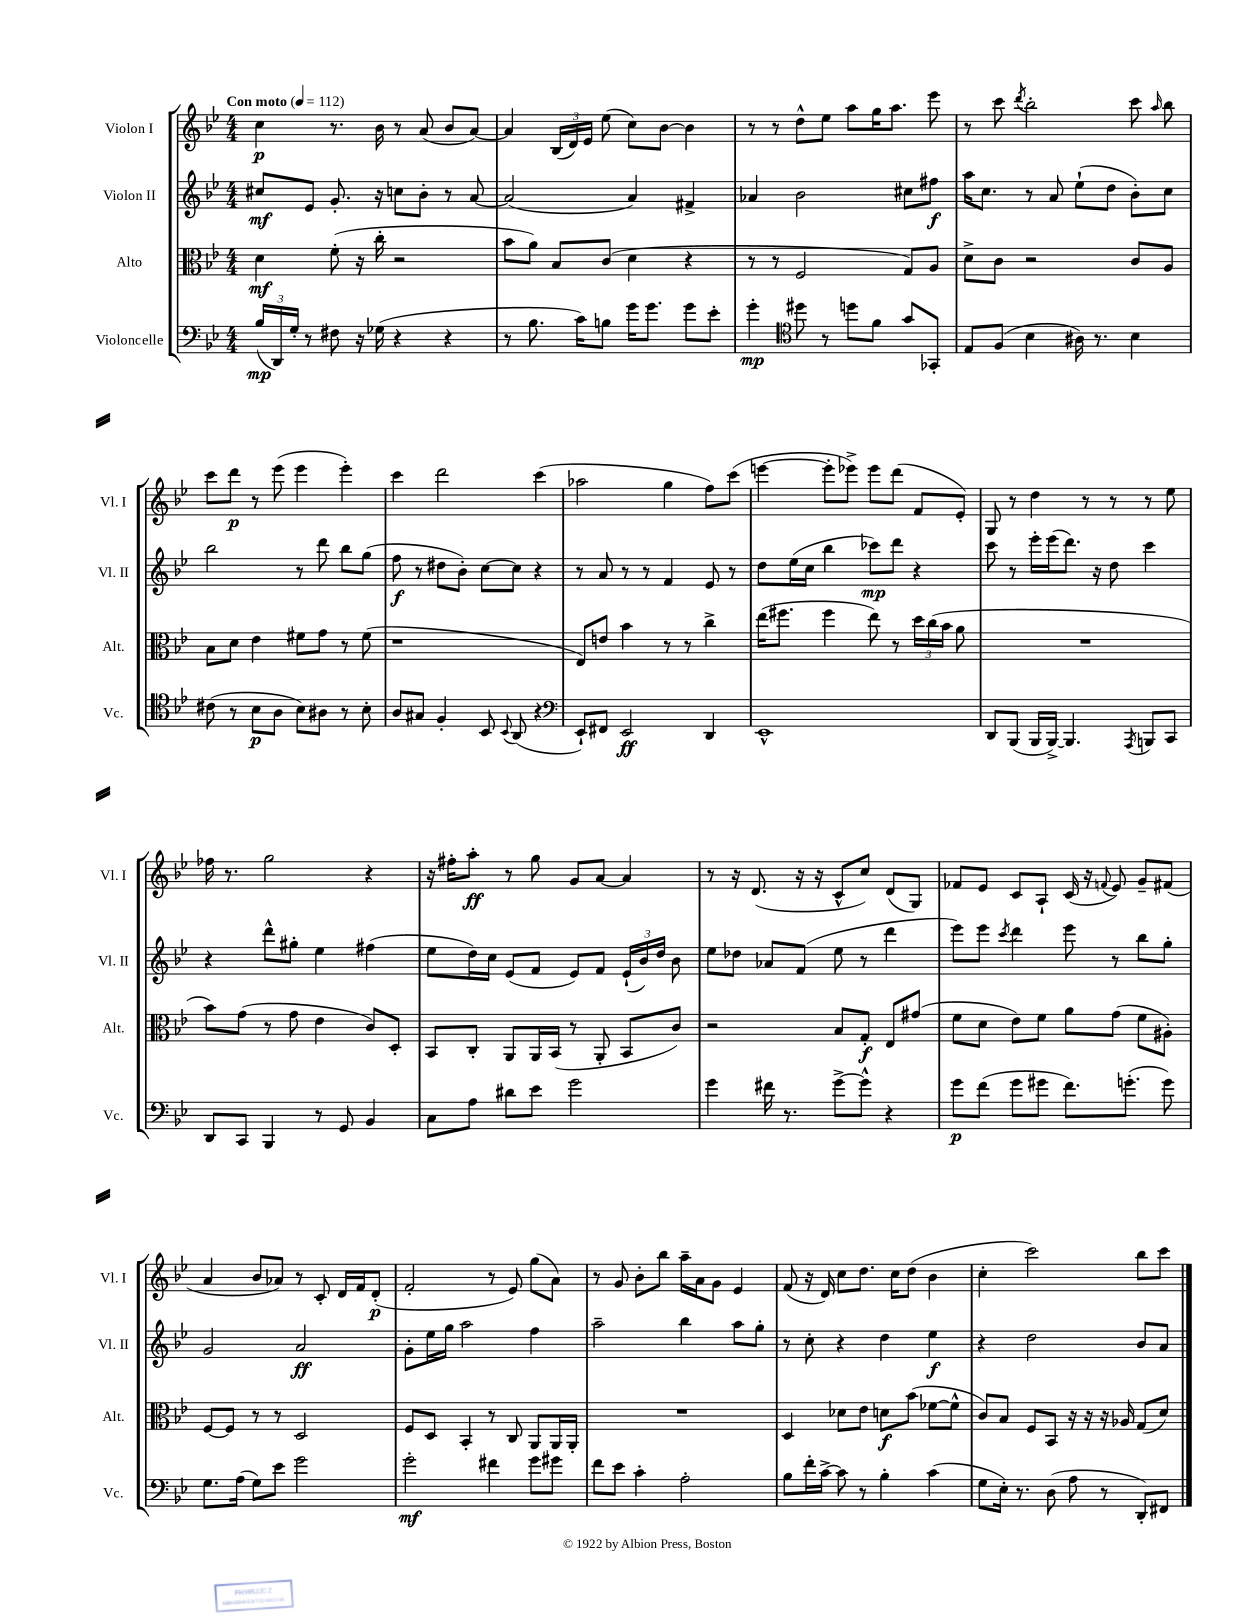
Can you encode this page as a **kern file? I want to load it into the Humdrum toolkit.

**kern	**dynam	**kern	**dynam	**kern	**dynam	**kern	**dynam
*part4	*part4	*part3	*part3	*part2	*part2	*part1	*part1
*staff4	*staff4	*staff3	*staff3	*staff2	*staff2	*staff1	*staff1
*I"Violoncelle	*	*I"Alto	*	*I"Violon II	*	*I"Violon I	*
*I'Vc.	*	*I'Alt.	*	*I'Vl. II	*	*I'Vl. I	*
*clefF4	*	*clefC3	*	*clefG2	*	*clefG2	*
*k[b-e-]	*	*k[b-e-]	*	*k[b-e-]	*	*k[b-e-]	*
*M4/4	*	*M4/4	*	*M4/4	*	*M4/4	*
*MM112	*	*MM112	*	*MM112	*	*MM112	*
=1	=1	=1	=1	=1	=1	=1	=1
!	!	!	!	!	!	!LO:TX:a:B:t=Con moto	!
(24B-/LL	mp	4d\	mf	8cc#X/L	mf	4cc\	p
24DD/)	.	.	.	.	.	.	.
24G'/JJ	.	.	.	.	.	.	.
8r	.	.	.	8e-/J	.	.	.
8F#X\	.	(8f'\	.	8.g'/	.	8.r	.
16r	.	16r	.	.	.	.	.
(16G-X\	.	16cc'\	.	16r	.	16b-\	.
4r	.	2r	.	8ccn\L	.	8r	.
.	.	.	.	8b-'\J	.	(8a/	.
4r	.	.	.	8r	.	8b-/L	.
.	.	.	.	[8a/	.	[8a/J)	.
=2	=2	=2	=2	=2	=2	=2	=2
8r	.	8b-\L	.	(2a/]	.	4a/]	.
8.B-\	.	8a\J)	.	.	.	.	.
.	.	8B-/L	.	.	.	(24B-/LL	.
.	.	.	.	.	.	24d/)	.
16c\KL)	.	.	.	.	.	.	.
.	.	.	.	.	.	24e-/JJ	.
8Bn\J	.	(8c/J	.	.	.	(8ee-\	.
16g\KL	.	4d\	.	4a/)	.	8cc\L)	.
8.g\J	.	.	.	.	.	.	.
.	.	.	.	.	.	[8b-\J	.
8g\L	.	4r	.	4f#X^/	.	4b-\]	.
8e-'\J	.	.	.	.	.	.	.
=3	=3	=3	=3	=3	=3	=3	=3
4g'\	mp	8r	.	4a-X/	.	8r	.
.	.	8r	.	.	.	8r	.
*clefC4	*	*	*	*	*	*	*
8dd#X\	.	2F/	.	2b-\	.	8dd^^\L	.
8r	.	.	.	.	.	8ee-\J	.
8ddn\L	.	.	.	.	.	8aa\L	.
8f\J	.	.	.	.	.	16gg\K	.
.	.	.	.	.	.	8.aa\J	.
8g/L	.	8G/L)	.	8cc#X\L	.	.	.
8GG-X'/J	.	8A/J	.	8ff#X\J	f	8eee-\	.
=4	=4	=4	=4	=4	=4	=4	=4
8E-/L	.	8d^\L	.	16aa\KL	.	8r	.
.	.	.	.	8.cc\J	.	.	.
(8F/J	.	8c\J	.	.	.	8ccc\	.
.	.	.	.	.	.	8qddd/	.
4B-\	.	2r	.	8r	.	2bb-'\	.
.	.	.	.	8a/	.	.	.
16A#X\)	.	.	.	(8ee-`\L	.	.	.
8.r	.	.	.	.	.	.	.
.	.	.	.	8dd\J	.	.	.
4B-\	.	8c/L	.	8b-'\L)	.	8ccc\	.
.	.	.	.	.	.	16qqaa/	.
.	.	8A/J	.	8cc\J	.	8bb-\	.
!!LO:LB:g=z
=5	=5	=5	=5	=5	=5	=5	=5
(8c#X\	.	8B-\L	.	2bb-\	.	8ccc\L	.
8r	.	8d\J	.	.	.	8ddd\J	p
8B-\L	p	4e-\	.	.	.	8r	.
8A\J	.	.	.	.	.	(8eee-\	.
8B-\L)	.	8f#X\L	.	8r	.	4eee-\	.
8A#X\J	.	8g\J	.	8ddd\	.	.	.
8r	.	8r	.	8bb-\L	.	4eee-'\)	.
8B-'\	.	(8f#\	.	(8gg\J	.	.	.
=6	=6	=6	=6	=6	=6	=6	=6
8A/L	.	1r	.	8ff\	f	4ccc\	.
8G#X/J	.	.	.	8r	.	.	.
4F'/	.	.	.	8dd#X\L	.	2ddd\	.
.	.	.	.	8b-'\J)	.	.	.
8BB-/	.	.	.	[8cc\L	.	.	.
8qqBB-/	.	.	.	.	.	.	.
(8AA/	.	.	.	8cc\J]	.	.	.
4r	.	.	.	4r	.	(4ccc\	.
=7	=7	=7	=7	=7	=7	=7	=7
*clefF4	*	*	*	*	*	*	*
8EE-`/L)	.	8E-/L)	.	8r	.	2aa-X\	.
8FF#X/J	.	8en/J	.	8a/	.	.	.
2EE-/	ff	4b-\	.	8r	.	.	.
.	.	.	.	8r	.	.	.
.	.	8r	.	4f/	.	4gg\	.
.	.	8r	.	.	.	.	.
4DD/	.	4cc^\	.	8e-/	.	8ff\L)	.
.	.	.	.	8r	.	(8ccc\J	.
=8	=8	=8	=8	=8	=8	=8	=8
1EE-^^	.	(16ee-\KL	.	8dd\L	.	[4eeen\	.
.	.	8.ff#X\J	.	.	.	.	.
.	.	.	.	(16ee-\L	.	.	.
.	.	.	.	16cc\JJ	.	.	.
.	.	4ff#\	.	4bb-\	.	8eee'\L]	.
.	.	.	.	.	.	8eee-X^\J)	.
.	.	8ee-\)	.	8ccc-X\L)	mp	8eee-\L	.
.	.	8r	.	8ddd\J	.	(8ddd\J	.
.	.	24dd\LL	.	4r	.	8f/L	.
.	.	(24cc\	.	.	.	.	.
.	.	24b-\JJ	.	.	.	.	.
.	.	8a\	.	.	.	8e-'/J)	.
=9	=9	=9	=9	=9	=9	=9	=9
8DD/L	.	1r	.	8ccc\	.	8G/	.
(8BBB-/J	.	.	.	8r	.	8r	.
16BBB-/LL	.	.	.	16eee-'\LL	.	4dd\	.
[16BBB-^/JJ)	.	.	.	(16eee-\J	.	.	.
4.BBB-/]	.	.	.	8.ddd\J)	.	.	.
.	.	.	.	.	.	8r	.
.	.	.	.	16r	.	.	.
.	.	.	.	8dd\	.	8r	.
8qAAA/	.	.	.	.	.	.	.
8BBBn/L	.	.	.	4ccc\	.	8r	.
8CC/J	.	.	.	.	.	8ee-\	.
!!LO:LB:g=z
=10	=10	=10	=10	=10	=10	=10	=10
8DD/L	.	8b-\L)	.	4r	.	16ff-X\	.
.	.	.	.	.	.	8.r	.
8CC/J	.	(8g\J	.	.	.	.	.
4BBB-/	.	8r	.	8ddd^^\L	.	2gg\	.
.	.	8g\	.	8gg#X'\J	.	.	.
8r	.	4e-\	.	4ee-\	.	.	.
8GG/	.	.	.	.	.	.	.
4BB-/	.	8c/L)	.	(4ff#X\	.	4r	.
.	.	8D'/J	.	.	.	.	.
=11	=11	=11	=11	=11	=11	=11	=11
8C\L	.	8BB-/L	.	8ee-\L	.	16r	.
.	.	.	.	.	.	16ff#X'\KL	.
8A\J	.	8C'/J	.	16dd\L)	.	8aa'\J	ff
.	.	.	.	16cc\JJ	.	.	.
8d#X\L	.	8AA/L	.	(8e-/L	.	8r	.
8e-\J	.	16AA/L	.	8f/J	.	8gg\	.
.	.	(16BB-/JJ	.	.	.	.	.
2g\	.	8r	.	8e-/L)	.	8g/L	.
.	.	8AA'/	.	8f/J	.	[8a/J	.
.	.	8BB-/L	.	(24e-`/LL	.	4a/]	.
.	.	.	.	24b-/)	.	.	.
.	.	.	.	24dd/JJ	.	.	.
.	.	8c/J)	.	8b-\	.	.	.
=12	=12	=12	=12	=12	=12	=12	=12
4g\	.	2r	.	8ee-\L	.	8r	.
.	.	.	.	8dd-X\J	.	16r	.
.	.	.	.	.	.	(8.d/	.
16f#X\	.	.	.	8a-X/L	.	.	.
8.r	.	.	.	.	.	.	.
.	.	.	.	(8f/J	.	16r	.
.	.	.	.	.	.	16r	.
[8g^\L	.	8B-/L	.	8ee-\	.	8c^^/L	.
8g^^\J]	.	8G'/J	f	8r	.	8cc/J)	.
4r	.	8E-/L	.	4ddd\	.	(8d/L	.
.	.	(8g#X/J	.	.	.	8G/J)	.
=13	=13	=13	=13	=13	=13	=13	=13
8g\L	p	8f\L	.	8eee-\L)	.	8f-X/L	.
(8f\J	.	8d\J	.	8eee-\J	.	8e-/J	.
.	.	.	.	8qccc/	.	.	.
8g\L	.	8e-\L)	.	4ddd\	.	8c/L	.
8g#X\J	.	8f\J	.	.	.	8A`/J	.
8.f\L)	.	8a\L	.	8eee-\	.	(16c/	.
.	.	.	.	.	.	16r	.
.	.	.	.	.	.	8qqfn/	.
.	.	(8g\J	.	8r	.	8e-/)	.
(8.gn'\J	.	.	.	.	.	.	.
.	.	8f\L	.	8bb-\L	.	8g~/L	.
8g\)	.	8A#X'\J)	.	8gg'\J	.	(8f#X/J	.
!!LO:LB:g=z
=14	=14	=14	=14	=14	=14	=14	=14
8.G\L	.	[8F/L	.	2g/	.	4a/	.
.	.	8F/J]	.	.	.	.	.
(16A\Jk	.	.	.	.	.	.	.
8G\L)	.	8r	.	.	.	8b-/L	.
8e-\J	.	8r	.	.	.	8a-X/J)	.
2g\	.	2D/	.	2a/	ff	8r	.
.	.	.	.	.	.	8c'/	.
.	.	.	.	.	.	16d/LL	.
.	.	.	.	.	.	16f/J	.
.	.	.	.	.	.	(8d'/J	p
=15	=15	=15	=15	=15	=15	=15	=15
2g'\	mf	8F/L	.	8g'\L	.	2f'/	.
.	.	8D/J	.	16ee-\L	.	.	.
.	.	.	.	16gg\JJ	.	.	.
.	.	4BB-'/	.	2aa\	.	.	.
4f#X\	.	8r	.	.	.	8r	.
.	.	8C/	.	.	.	8e-/)	.
8g\L	.	8AA/L	.	4ff\	.	(8gg\L	.
8g#X\J	.	16AA/L	.	.	.	8a\J)	.
.	.	16AA'/JJ	.	.	.	.	.
=16	=16	=16	=16	=16	=16	=16	=16
8f\L	.	1r	.	2aa~\	.	8r	.
8e-\J	.	.	.	.	.	8g/	.
4c'\	.	.	.	.	.	8b-'\L	.
.	.	.	.	.	.	8bb-\J	.
2A'\	.	.	.	4bb-\	.	16aa~\LL	.
.	.	.	.	.	.	16a\J	.
.	.	.	.	.	.	8g\J	.
.	.	.	.	8aa\L	.	4e-/	.
.	.	.	.	8gg'\J	.	.	.
=17	=17	=17	=17	=17	=17	=17	=17
8B-\L	.	4D/	.	8r	.	(8f/	.
16f'\L	.	.	.	8cc'\	.	16r	.
[16c^\JJ	.	.	.	.	.	16d/)	.
8c\]	.	8d-X\L	.	4r	.	8cc\L	.
8r	.	8e-\J	.	.	.	8.dd\J	.
4B-'\	.	8dn\L	f	4dd\	.	.	.
.	.	.	.	.	.	16cc\KL	.
.	.	(8b-\J	.	.	.	(8dd\J	.
(4c\	.	[8f-X\L	.	4ee-\	f	4b-\	.
.	.	8f-^^\J]	.	.	.	.	.
=18	=18	=18	=18	=18	=18	=18	=18
8G\L	.	8c/L)	.	4r	.	4cc'\	.
16E-'\Jk)	.	8B-/J	.	.	.	.	.
8.r	.	.	.	.	.	.	.
.	.	8F/L	.	2dd\	.	2ccc\)	.
(8D\	.	8BB-/J	.	.	.	.	.
8A\	.	16r	.	.	.	.	.
.	.	16r	.	.	.	.	.
8r	.	16r	.	.	.	.	.
.	.	16A-X/	.	.	.	.	.
8DD'/L)	.	(8G/L	.	8b-/L	.	8bb-\L	.
8FF#X/J	.	8d/J)	.	8a/J	.	8ccc\J	.
==	==	==	==	==	==	==	==
*-	*-	*-	*-	*-	*-	*-	*-
